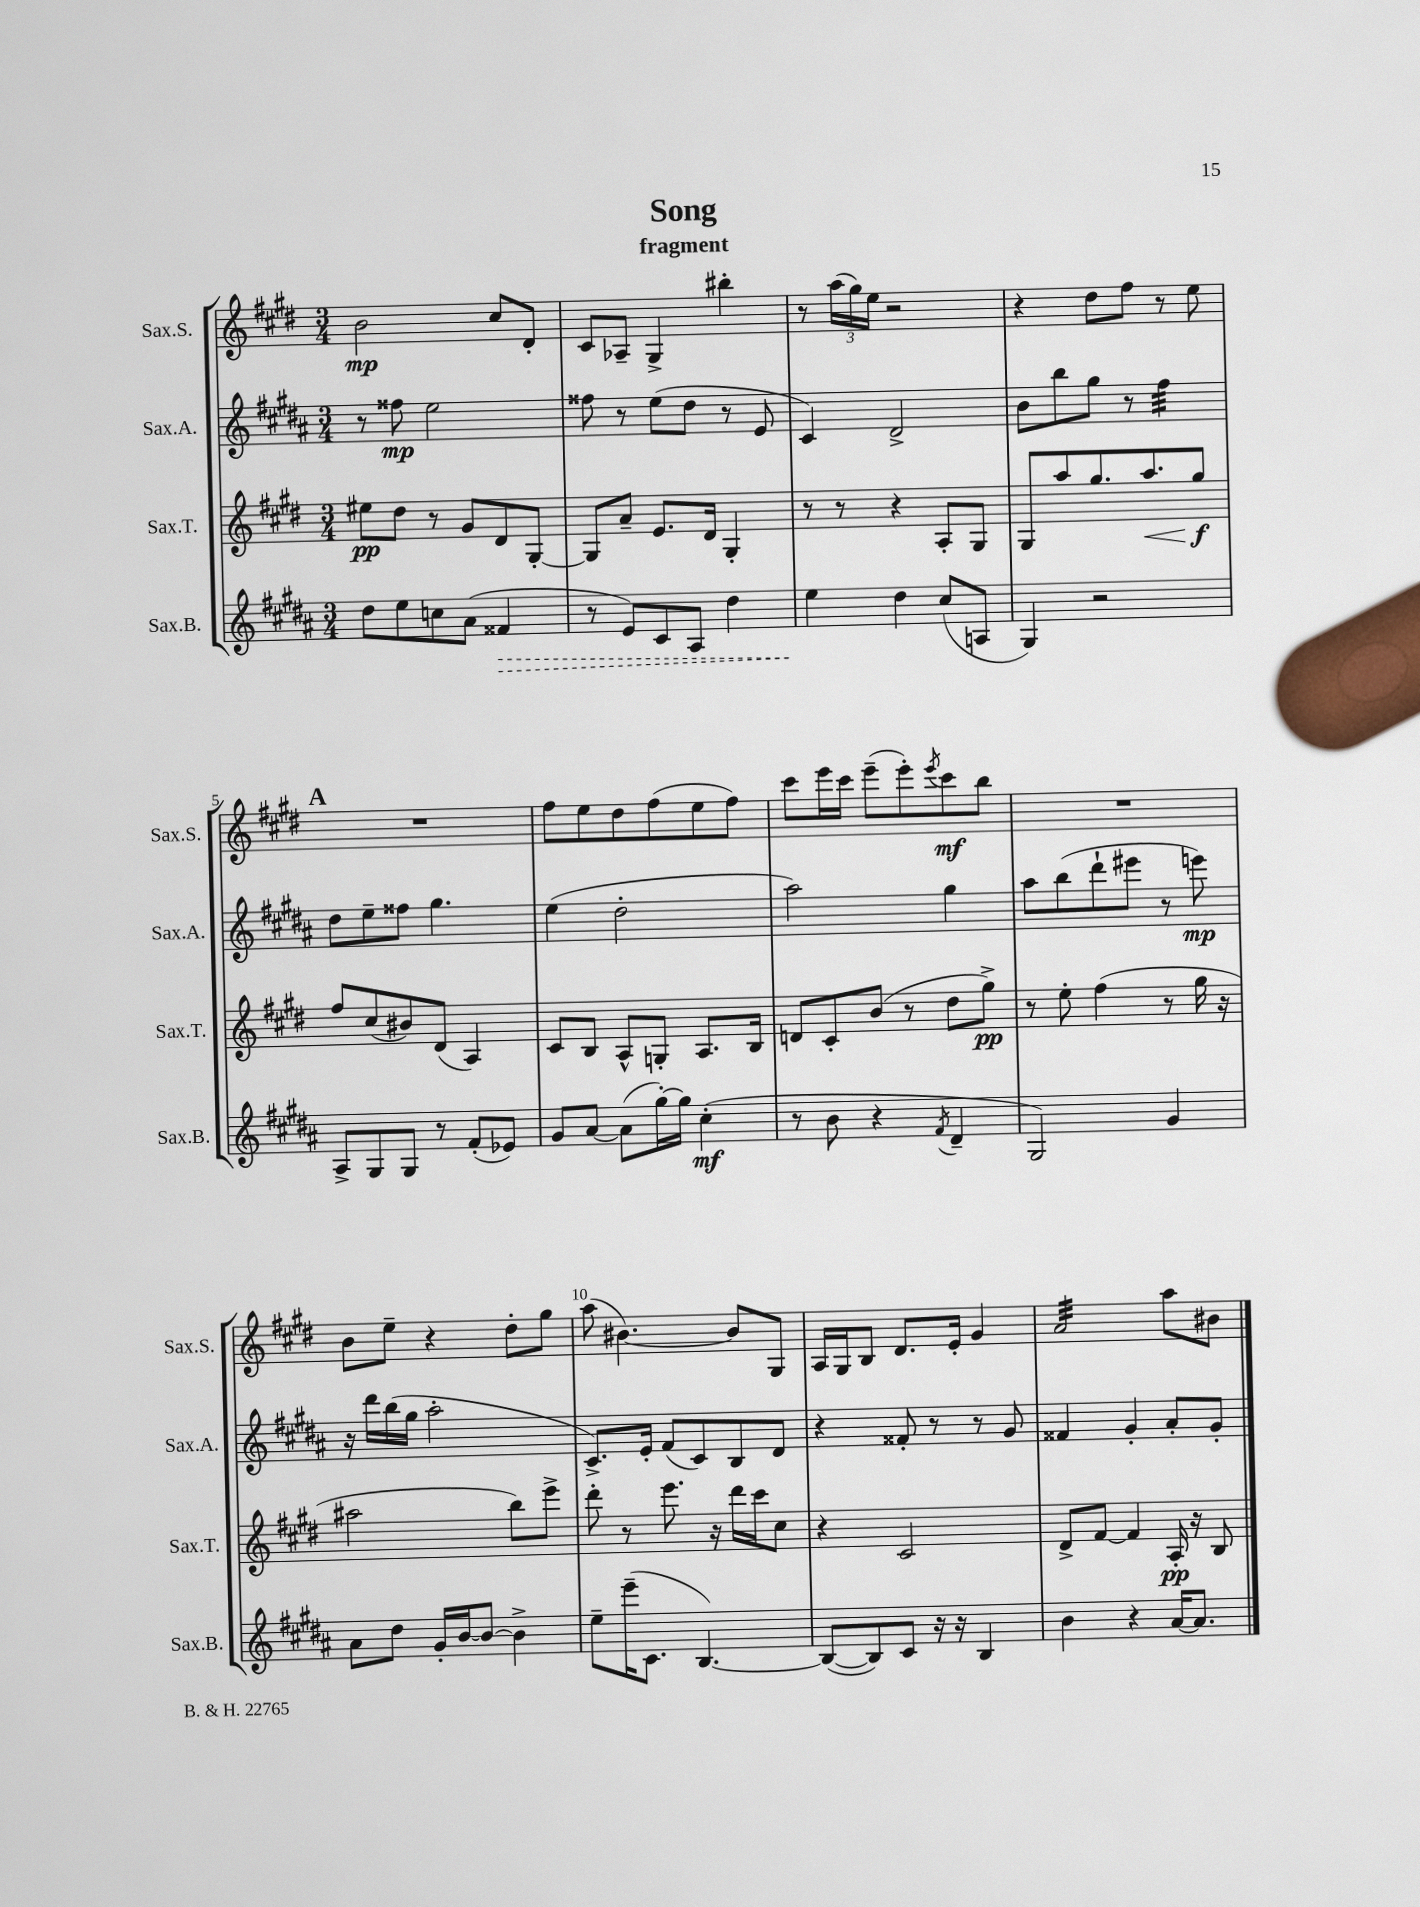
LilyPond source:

\header { title = "Song" subtitle = "fragment" }
<<
\new StaffGroup <<
\new Staff = "s0" \with { instrumentName = "Sax.S." shortInstrumentName = "Sax.S." } {
    \clef treble \key e \major \numericTimeSignature \time 3/4
    b'2\mp cis''8 dis'8-. |
    cis'8 aes8-- gis4-> bis''4-. |
    r8 \tuplet 3/2 { a''16( gis''16) e''16 } r2 |
    r4 dis''8 fis''8 r8 e''8 |
    \mark \markup { \bold "A" } R2. |
    fis''8 e''8 dis''8 fis''8( e''8 fis''8) |
    cis'''8 e'''16 cis'''16 e'''8--( e'''8-.) \acciaccatura { e'''8 } cis'''8\mf b''8 |
    R2. |
    b'8 e''8-- r4 dis''8-. gis''8 |
    a''8( bis'4.~) bis'8 gis8 |
    a16 gis16 b8 dis'8. e'16-. gis'4 |
    a'2:32 a''8 bis'8 \bar "|." |
}
\new Staff = "s1" \with { instrumentName = "Sax.A." shortInstrumentName = "Sax.A." } {
    \clef treble \key b \major \numericTimeSignature \time 3/4
    r8 fisis''8\mp e''2 |
    fisis''8 r8 e''8( dis''8 r8 e'8 |
    cis'4) dis'2-> |
    b'8 b''8 gis''8 r8 fis''4:32 |
    \mark \markup { \bold "A" } dis''8 e''8-- fisis''8 gis''4. |
    e''4( dis''2-. |
    ais''2) gis''4 |
    ais''8 b''8( dis'''8-! eis'''8 r8 e'''8\mp) |
    r16 dis'''16 b''16( gis''16 ais''2-. |
    cis'8.->) e'16-. fis'8( cis'8) b8 dis'8 |
    r4 fisis'8-. r8 r8 gis'8 |
    fisis'4 gis'4-. ais'8-. gis'8-. \bar "|." |
}
\new Staff = "s2" \with { instrumentName = "Sax.T." shortInstrumentName = "Sax.T." } {
    \clef treble \key e \major \numericTimeSignature \time 3/4
    eis''8\pp dis''8 r8 gis'8 dis'8 gis8~-. |
    gis8 a'8-- e'8. dis'16 gis4-. |
    r8 r8 r4 a8-. gis8 |
    gis8 a''8 gis''8. a''8.\< gis''8\f\! |
    \mark \markup { \bold "A" } fis''8 cis''8( bis'8) dis'8( a4) |
    cis'8 b8 a8-^ g8-. a8. b16 |
    d'8 cis'8-. b'8( r8 dis''8 gis''8->\pp) |
    r8 e''8-. fis''4( r8 gis''16 r16 |
    ais''2 b''8) e'''8-> |
    dis'''8-. r8 e'''8. r16 dis'''16 cis'''16 cis''8 |
    r4 cis'2 |
    dis'8-> fis'8~ fis'4 a16-.\pp r16 b8 \bar "|." |
}
\new Staff = "s3" \with { instrumentName = "Sax.B." shortInstrumentName = "Sax.B." } {
    \clef treble \key b \major \numericTimeSignature \time 3/4
    dis''8 e''8 c''8 ais'8( \once \override Hairpin.style = #'dashed-line fisis'4\> |
    r8 e'8) cis'8 ais8 dis''4 |
    e''4\! dis''4 cis''8( a8 |
    gis4) r2 |
    \mark \markup { \bold "A" } ais8-> gis8 gis8 r8 fis'8-.( ees'8) |
    gis'8 ais'8~ ais'8( gis''16~-.) gis''16 cis''4-.\mf( |
    r8 b'8 r4 \acciaccatura { fis'8 } dis'4-- |
    gis2) gis'4 |
    ais'8 dis''8 gis'16-. b'16~ b'8~ b'4-> |
    e''8-- e'''16--( cis'8. b4.~) |
    b8~( b8) cis'8 r16 r16 b4 |
    b'4 r4 ais'16~ ais'8. \bar "|." |
}
>>
>>
\layout { \context { \Score \override BarNumber.break-visibility = ##(#f #t #t) barNumberVisibility = #(every-nth-bar-number-visible 5) } }
